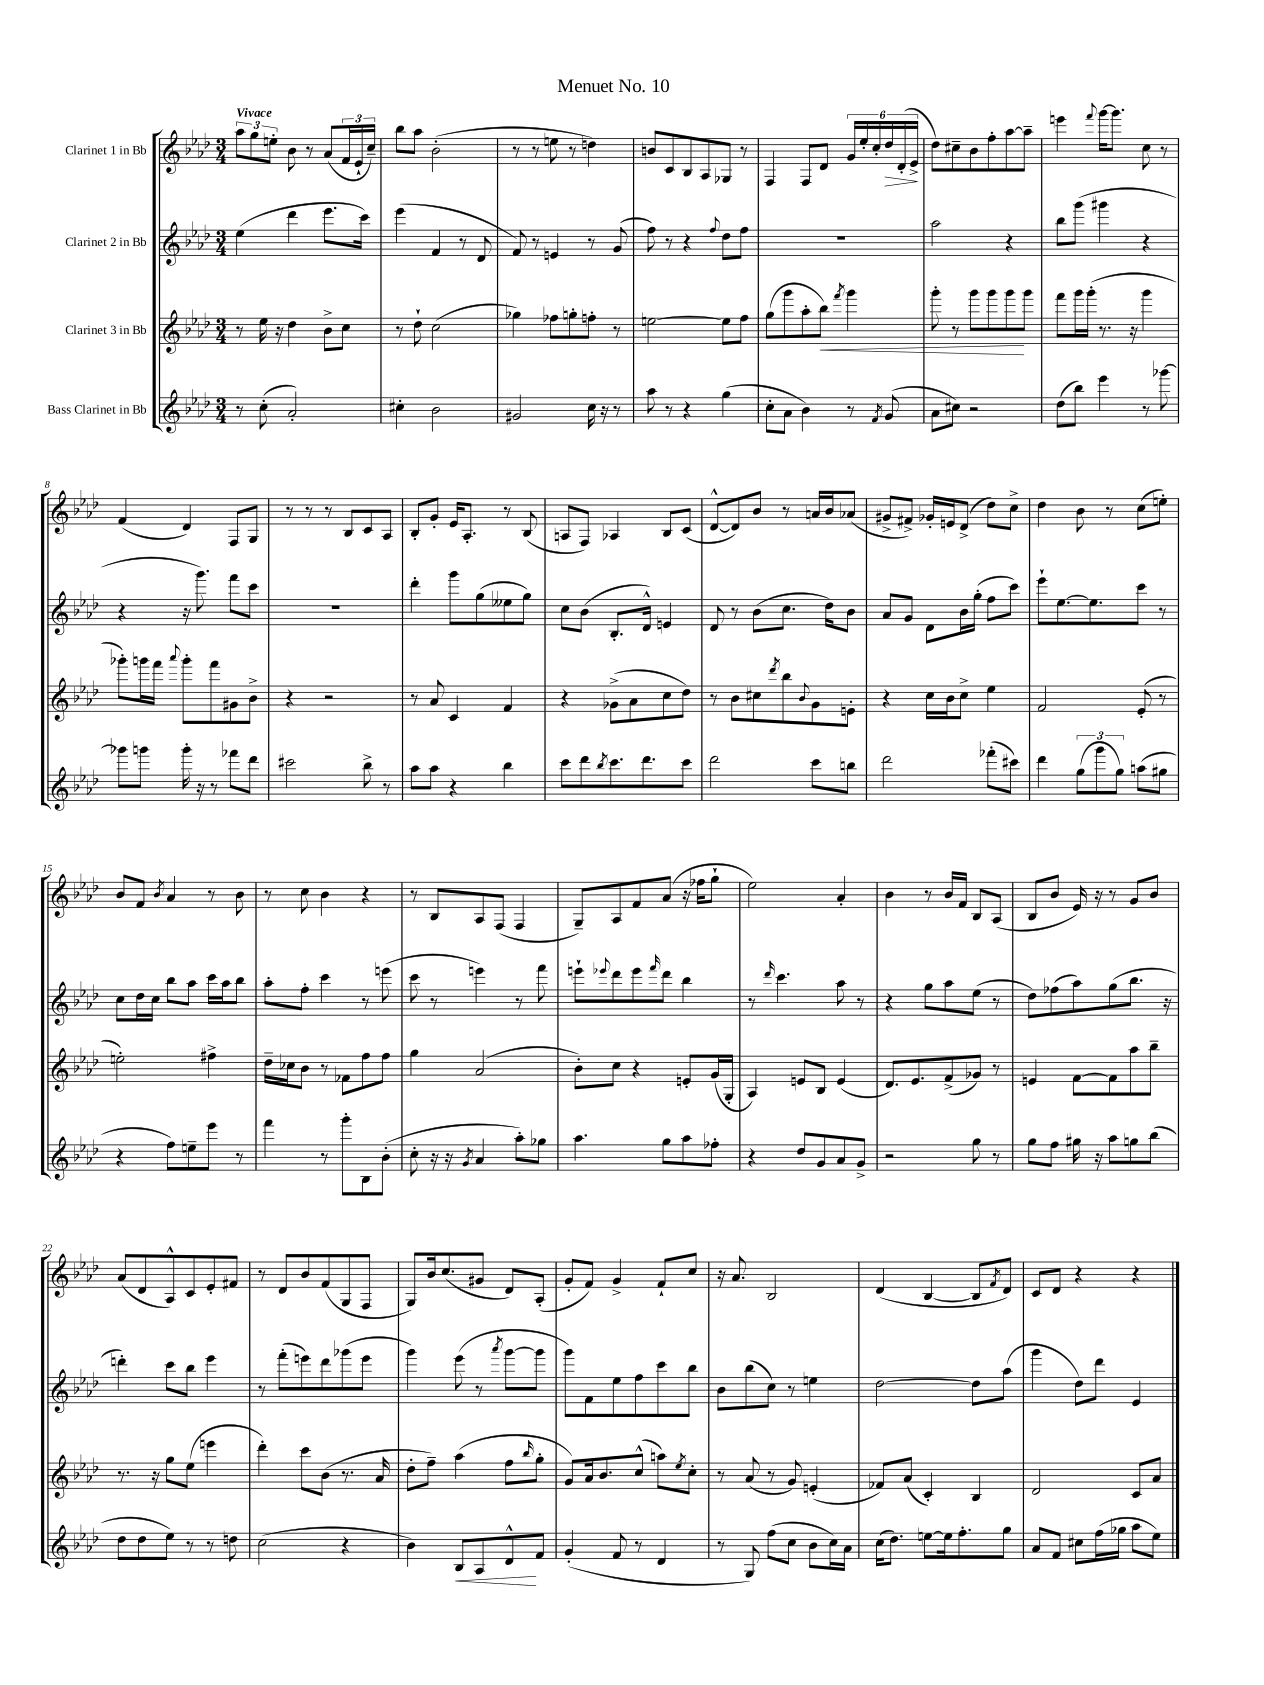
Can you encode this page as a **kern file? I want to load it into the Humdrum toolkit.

**kern	**dynam	**kern	**dynam	**kern	**kern	**dynam
*part4	*part4	*part3	*part3	*part2	*part1	*part1
*staff4	*staff4	*staff3	*staff3	*staff2	*staff1	*staff1
*I"Bass Clarinet in Bb	*	*I"Clarinet 3 in Bb	*	*I"Clarinet 2 in Bb	*I"Clarinet 1 in Bb	*
*clefG2	*	*clefG2	*	*clefG2	*clefG2	*
*k[b-e-a-d-]	*	*k[b-e-a-d-]	*	*k[b-e-a-d-]	*k[b-e-a-d-]	*
*M3/4	*	*M3/4	*	*M3/4	*M3/4	*
=1	=1	=1	=1	=1	=1	=1
!	!	!	!	!	!LO:TX:a:B:t=Vivace	!
8r	.	8r	.	(4ee-\	12aa-\L	.
.	.	.	.	.	12gg\	.
(8cc'\	.	16ee-\	.	.	.	.
.	.	.	.	.	12een'\J	.
.	.	16r	.	.	.	.
2a-'/)	.	4dd-\	.	4ddd-\	8b-\	.
.	.	.	.	.	8r	.
.	.	8b-^\L	.	8.eee-\L	(8a-/L	.
.	.	8cc\J	.	.	24f/L	.
.	.	.	.	.	24e-`/	.
.	.	.	.	16ccc\Jk)	.	.
.	.	.	.	.	24cc~/JJ)	.
=2	=2	=2	=2	=2	=2	=2
4cc#X'\	.	8r	.	(4eee-\	8bb-\L	.
.	.	8dd-`\	.	.	8aa-\J	.
2b-\	.	(2cc\	.	4f/	(2b-'\	.
.	.	.	.	8r	.	.
.	.	.	.	8d-/	.	.
=3	=3	=3	=3	=3	=3	=3
2g#X/	.	4gg-X\)	.	8f/)	8r	.
.	.	.	.	8r	8r	.
.	.	8ff-X\L	.	4en/	8een\	.
.	.	8ggn'\	.	.	8r	.
16cc\	.	8ffn'\J	.	8r	4ddn\)	.
16r	.	.	.	.	.	.
8r	.	8r	.	(8g/	.	.
=4	=4	=4	=4	=4	=4	=4
8aa-\	.	[2een\	.	8ff\)	8bn/L	.
8r	.	.	.	8r	8c/	.
4r	.	.	.	4r	8B-/	.
.	.	.	.	.	8A-/	.
.	.	.	.	8qqff/	.	.
(4gg\	.	8ee\L]	.	8dd-\L	8G-X/J	.
.	.	8ff\J	.	8ff\J	8r	.
=5	=5	=5	=5	=5	=5	=5
8cc'\L	.	(8gg\L	.	2.r	4F/	.
8a-\J	.	8ggg\	.	.	.	.
4b-\)	.	8aa-'\	.	.	8F/L	.
!	!	!	!LO:HP:b	!	!	!
.	.	8bb-\J)	<	.	8d-/J	.
.	.	8qfff/	.	.	.	.
8r	.	4ggg\	.	.	24g/LL	.
.	.	.	.	.	24ee-'/	.
.	.	.	.	.	24cc'/	.
8qf/	.	.	.	.	.	.
!	!	!	!	!	!	!LO:HP:b
(8g/	.	.	.	.	24dd-/	>
.	.	.	.	.	(24d-'/	.
.	.	.	.	.	24e-^/JJ	.
.	.	.	.	.	.	]
=6	=6	=6	=6	=6	=6	=6
8a-\L	.	8ggg'\	.	2aa-\	8dd-\L)	.
8cc#X\J)	.	8r	.	.	8cc#X~\	.
2r	.	8ggg\L	.	.	8b-\	.
.	.	8ggg\	.	.	8ff'\	.
.	.	8ggg\	.	4r	[8aa-\	.
.	.	8ggg\J	[	.	8aa-~\J]	.
=7	=7	=7	=7	=7	=7	=7
(8dd-\L	.	8fff\L	.	8bb-\L	4eeen\	.
8bb-\J)	.	16ggg\L	.	(8ggg\J	.	.
.	.	(16ggg'\JJ	.	.	.	.
.	.	.	.	.	8qqfff/	.
4eee-\	.	8.r	.	4ggg#X\	[16ggg\KL	.
.	.	.	.	.	8.ggg\J]	.
.	.	16r	.	.	.	.
8r	.	4ggg\	.	4r	8cc\	.
[8ggg-X\	.	.	.	.	8r	.
!!LO:LB:g=z
=8	=8	=8	=8	=8	=8	=8
8ggg-X\L]	.	8ggg-X'\L)	.	4r	(4f/	.
8gggn\J	.	16gggn\L	.	.	.	.
.	.	16fff\JJ	.	.	.	.
.	.	8qqaaa-/	.	.	.	.
16ggg'\	.	8ggg'\L	.	16r	4d-/)	.
16r	.	.	.	8.ggg\)	.	.
8r	.	8fff\	.	.	.	.
8fff-X\L	.	8g#X\	.	8fff\L	8F/L	.
8ddd-\J	.	8b-^\J	.	8ccc\J	8G/J	.
=9	=9	=9	=9	=9	=9	=9
2ccc#X\	.	4r	.	2.r	8r	.
.	.	.	.	.	8r	.
.	.	2r	.	.	8r	.
.	.	.	.	.	8B-/L	.
8bb-^\	.	.	.	.	8c/	.
8r	.	.	.	.	8A-/J	.
=10	=10	=10	=10	=10	=10	=10
8aa-\L	.	8r	.	4ddd-'\	8B-'/L	.
8aa-\J	.	8a-/	.	.	8g'/J	.
4r	.	4c/	.	8ggg\L	16e-/KL	.
.	.	.	.	.	8.A-'/J	.
.	.	.	.	(8gg\	.	.
4bb-\	.	4f/	.	8ee--X\	8r	.
.	.	.	.	8gg\J)	(8B-/	.
=11	=11	=11	=11	=11	=11	=11
8ccc\L	.	4r	.	8cc\L	8An/L	.
8ddd-\	.	.	.	(8b-\J	8F/J)	.
8qbb-/	.	.	.	.	.	.
8.ccc\	.	(8g-X^\L	.	8.B-'/L	4A-X/	.
.	.	8a-\	.	.	.	.
8.ddd-\	.	.	.	16d-^^/Jk)	.	.
.	.	8cc\	.	4en/	8B-/L	.
8ccc\J	.	8dd-\J)	.	.	(8c/J	.
=12	=12	=12	=12	=12	=12	=12
2ddd-\	.	8r	.	8d-/	[8d-^^/L	.
.	.	8b-\L	.	8r	8d-/])	.
.	.	8cc#X\	.	(8b-\L	8b-/J	.
.	.	8qddd-/	.	.	.	.
.	.	8bb-\	.	8.cc\J	8r	.
.	.	8qqb-/	.	.	.	.
8ccc\L	.	8g\	.	.	16an/LL	.
.	.	.	.	16dd-\KL)	16b-/J	.
8bbn\J	.	8en'\J	.	8b-\J	(8a-X/J	.
=13	=13	=13	=13	=13	=13	=13
2ddd-\	.	4r	.	8a-/L	8g#X^/L	.
.	.	.	.	8g/J	8f#X^/J)	.
.	.	16cc\LL	.	8d-\L	16g-X'/LL	.
.	.	16b-\J	.	.	16en/J	.
.	.	8cc^\J	.	16b-\L	(8d-^/J	.
.	.	.	.	(16gg'\JJ	.	.
(8fff-X'\L	.	4ee-\	.	8ff\L	8dd-\L)	.
8ccc#X\J)	.	.	.	8ccc\J)	8cc^\J	.
=14	=14	=14	=14	=14	=14	=14
4ddd-\	.	2f/	.	8eee-`\L	4dd-\	.
.	.	.	.	[8.ee-\	.	.
(12gg\L	.	.	.	.	8b-\	.
.	.	.	.	8.ee-\]	.	.
12ggg\	.	.	.	.	.	.
.	.	.	.	.	8r	.
12gg\J)	.	.	.	.	.	.
(8aan\L	.	(8e-'/	.	8ccc\J	(8cc\L	.
8gg#X\J	.	8r	.	8r	8een'\J)	.
!!LO:LB:g=z
=15	=15	=15	=15	=15	=15	=15
4r	.	2een'\)	.	8cc\L	8b-/L	.
.	.	.	.	16dd-\L	8f/J	.
.	.	.	.	16cc\JJ	.	.
.	.	.	.	.	8qb-/	.
8ff\L)	.	.	.	8bb-\L	4a-/	.
8een~\	.	.	.	8aa-\J	.	.
8eee-\J	.	4ff#X^\	.	16ccc\LL	8r	.
.	.	.	.	16aa-\J	.	.
8r	.	.	.	8bb-\J	8b-\	.
=16	=16	=16	=16	=16	=16	=16
4fff\	.	16dd-~\LL	.	8aa-'\L	8r	.
.	.	16cc-X\J	.	.	.	.
.	.	8b-\J	.	8ff'\J	8cc\	.
8r	.	8r	.	4ccc\	4b-\	.
8ggg'\L	.	8f-X\L	.	.	.	.
8B-\	.	8ff\	.	8r	4r	.
(8b-'\J	.	8ff\J	.	(8eeen\	.	.
=17	=17	=17	=17	=17	=17	=17
8cc'\	.	4gg\	.	8ccc\	8r	.
16r	.	.	.	8r	8B-/L	.
16r	.	.	.	.	.	.
8qg/	.	.	.	.	.	.
4a-/	.	(2a-/	.	4eeen\)	8A-/	.
.	.	.	.	.	(8F/J	.
8aa-'\L)	.	.	.	8r	4F/	.
8gg-X\J	.	.	.	8fff\	.	.
=18	=18	=18	=18	=18	=18	=18
4.aa-\	.	8b-'\L)	.	8eeen`\L	8G~/L)	.
.	.	.	.	8qqeee-X/	.	.
.	.	8cc\J	.	8ddd-\	8A-/	.
.	.	4r	.	8eee-\	8f/	.
.	.	.	.	16qqfff/	.	.
8gg\L	.	.	.	8ddd-\J	(8a-/J	.
8aa-\	.	8en'/L	.	4bb-\	16r	.
.	.	.	.	.	16ff-X\KL	.
8ff-X'\J	.	(16g/L	.	.	8gg`\J	.
.	.	16G'/JJ	.	.	.	.
=19	=19	=19	=19	=19	=19	=19
4r	.	4A-/)	.	8r	2ee-\)	.
.	.	.	.	16qqddd-/	.	.
.	.	.	.	4.ccc\	.	.
8dd-/L	.	8en/L	.	.	.	.
8g/	.	8B-/J	.	.	.	.
8a-/	.	(4e/	.	8aa-\	4a-'/	.
8g^/J	.	.	.	8r	.	.
=20	=20	=20	=20	=20	=20	=20
2r	.	8.d-/L)	.	4r	4b-\	.
.	.	8.e-/	.	.	.	.
.	.	.	.	8gg\L	8r	.
.	.	(8f^/	.	8aa-\	16b-/LL	.
.	.	.	.	.	16f/JJ	.
8gg\	.	8g-X/J)	.	(8ee-\J	8B-/L	.
8r	.	8r	.	8r	(8A-/J	.
=21	=21	=21	=21	=21	=21	=21
8gg\L	.	4en/	.	8dd-\L)	8B-/L	.
8ff\J	.	.	.	(8ff-X\	8b-/J	.
16gg#X\	.	[8f\L	.	8aa-\)	16e-/)	.
16r	.	.	.	.	16r	.
8aa-\L	.	8f\]	.	(8gg\	8r	.
8ggn\	.	8aa-\	.	8.bb-\J	8g/L	.
(8bb-\J	.	8bb-~\J	.	.	8b-/J	.
.	.	.	.	16r	.	.
!!LO:LB:g=z
=22	=22	=22	=22	=22	=22	=22
8dd-\L	.	8.r	.	4dddn'\)	(8a-/L	.
8dd-\	.	.	.	.	8d-/	.
.	.	16r	.	.	.	.
8ee-\J)	.	8gg\L	.	8ccc\L	8A-^^/)	.
8r	.	(8ee-\J	.	8bb-\J	8c/	.
8r	.	4eeen\	.	4eee-\	8e-'/	.
8ddn\	.	.	.	.	8f#X/J	.
=23	=23	=23	=23	=23	=23	=23
(2cc\	.	4ddd-'\)	.	8r	8r	.
.	.	.	.	(8fff'\L	8d-/L	.
.	.	8ccc\L	.	8eeen\)	8b-/	.
.	.	(8b-\J	.	8ddd-\	(8f/	.
4r	.	8.r	.	(8ggg-X\	8G/	.
.	.	.	.	8eee\J	8F/J	.
.	.	16a-/	.	.	.	.
=24	=24	=24	=24	=24	=24	=24
4b-\)	.	8dd-'\L	.	4ggg\)	8G/L)	.
.	.	8ff~\J)	.	.	16b-/k	.
.	.	.	.	.	(8.cc/	.
!	!LO:HP:b	!	!	!	!	!
8B-/L	<	(4aa-\	.	(8eee-\	.	.
8A-/	.	.	.	8r	8g#X/J	.
.	.	.	.	8qaaa-/	.	.
8d-^^/	.	8ff\L	.	[8ggg\L	8d-/L)	.
.	.	16qqbb-/	.	.	.	.
8f/J	[	8gg'\J	.	8ggg\J]	(8A-'/J	.
=25	=25	=25	=25	=25	=25	=25
(4g'/	.	8g/L)	.	8ggg\L)	8g'/L	.
.	.	16a-/k	.	8f\	8f/J)	.
.	.	8.b-/	.	.	.	.
8f/	.	.	.	8ee-\	4g^/	.
8r	.	(8cc^^/J	.	8ff\	.	.
4d-/	.	8aan\L)	.	8ccc\	8f`/L	.
.	.	8qee-/	.	.	.	.
.	.	8cc'\J	.	8bb-\J	8cc/J	.
=26	=26	=26	=26	=26	=26	=26
8r	.	8r	.	8b-\L	16r	.
.	.	.	.	.	8.a-/	.
8G/)	.	(8a-/	.	(8bb-\	.	.
(8ff\L	.	8r	.	8cc\J)	2B-/	.
8cc\J	.	8g/)	.	8r	.	.
8b-\L	.	(4en'/	.	4een\	.	.
16cc\L)	.	.	.	.	.	.
16a-\JJ	.	.	.	.	.	.
=27	=27	=27	=27	=27	=27	=27
(16cc\KL	.	8f-X/L)	.	[2dd-\	(4d-/	.
8.dd-\J)	.	.	.	.	.	.
.	.	(8a-/J	.	.	.	.
[8een\L	.	4c'/)	.	.	[4B-/	.
16ee\k]	.	.	.	.	.	.
8.ff'\	.	.	.	.	.	.
.	.	4B-/	.	8dd-\L]	8B-/L]	.
.	.	.	.	.	8qf/	.
8gg\J	.	.	.	(8aa-\J	8d-/J)	.
=28	=28	=28	=28	=28	=28	=28
8a-/L	.	2d-/	.	4ggg\	8c/L	.
8f/J	.	.	.	.	8d-/J	.
8cc#X\L	.	.	.	8dd-\L)	4r	.
(16ff\L	.	.	.	8ddd-\J	.	.
16gg-X\JJ	.	.	.	.	.	.
8aa-\L	.	8c/L	.	4e-/	4r	.
8ee-\J)	.	8a-/J	.	.	.	.
==	==	==	==	==	==	==
*-	*-	*-	*-	*-	*-	*-
